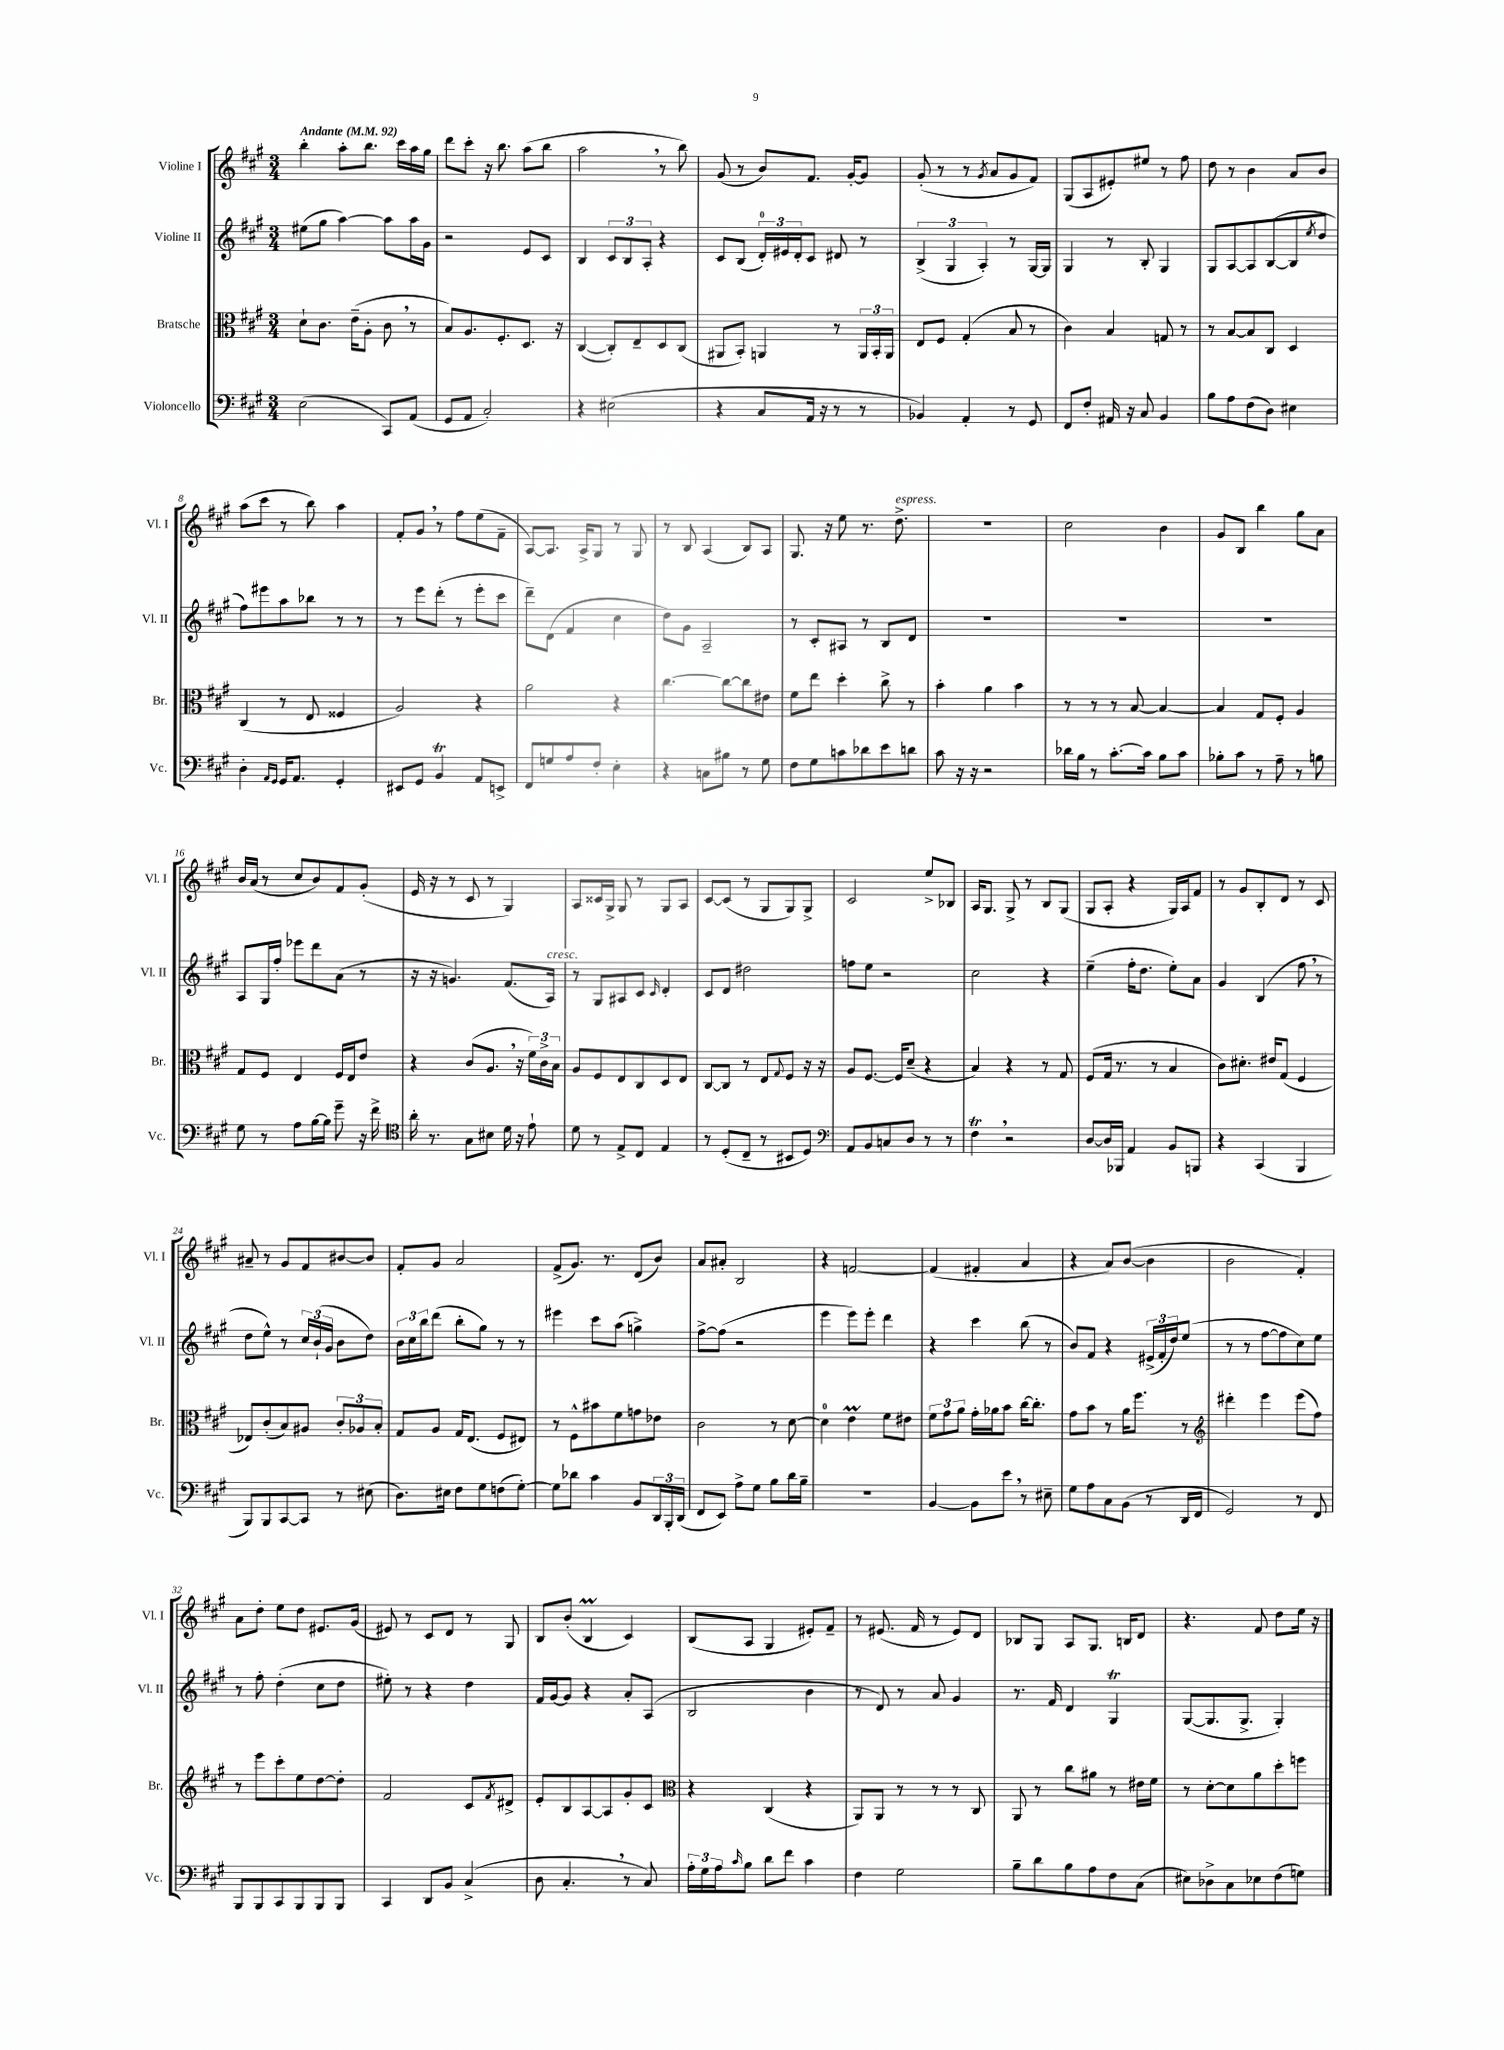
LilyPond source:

<<
\new StaffGroup <<
\new Staff = "s0" \with { instrumentName = "Violine I" shortInstrumentName = "Vl. I" } {
    \clef treble \key a \major \numericTimeSignature \time 3/4 \tempo "Andante" 4 = 92
    b''4-. a''8-. b''8. cis'''16 a''16 gis''16 |
    d'''8 cis'''8-. r16 b''8. a''8( b''8 |
    a''2 \breathe r8 b''8) |
    gis'8( r8 b'8) fis'8. gis'16~-. gis'8 |
    gis'8-.( r8 r8 \acciaccatura { gis'8 } a'8 gis'8 fis'8) |
    gis8( a8 eis'8-.) eis''8 r8 fis''8 |
    d''8 r8 b'4 a'8 b'8 |
    a''8( cis'''8 r8 b''8) a''4 |
    fis'8-. gis'8 \breathe r8 fis''8 e''8( fis'8-- |
    a8~) a8. a16-> gis8 r8 gis8 |
    r8 b8 a4( b8) a8 |
    gis8. r16 e''8 r8. d''8.->^\markup { \italic "espress." } |
    R2. |
    cis''2 b'4 |
    gis'8 b8 b''4 gis''8 a'8 |
    b'16 a'16( r8 cis''8 b'8) fis'8 gis'8-.( |
    e'16 r16 r8 cis'8 r8 gis4) |
    a8 cisis'16 gis16-> gis8 r8 gis8 a8 |
    cis'8~ cis'8( r8 gis8 gis8) gis8-> |
    cis'2 e''8-> bes8 |
    a16 gis8. gis8-> r8 b8 gis8( |
    gis8 a8-. r4 gis16) a16 fis'8 |
    r8 gis'8 b8-. d'8 r8 cis'8 |
    ais'8-- r8 gis'8 fis'8 bis'8~ bis'8 |
    fis'8-. gis'8 a'2 |
    fis'8->( gis'8.) r8. d'8( b'8) |
    a'8 ais'8-. b2 |
    r4 f'2~ |
    f'4( fis'4-. a'4 |
    r4 a'8) b'8~( b'4 |
    b'2 fis'4-.) |
    a'8 d''8-. e''8 d''8 eis'8. gis'16( |
    eis'8) r8 cis'8 d'8 r8 gis8 |
    b8 b'8-.( b4\prall cis'4) |
    b8( a8 gis4 eis'8-.) fis'8-- |
    r8 eis'8.( fis'16 r8 eis'8) d'8 |
    bes8 gis8 a8 gis8. b16 d'8 |
    r4. fis'8 d''8 e''16 r16 \bar "|." |
}
\new Staff = "s1" \with { instrumentName = "Violine II" shortInstrumentName = "Vl. II" } {
    \clef treble \key a \major \numericTimeSignature \time 3/4
    eis''8( gis''8 a''4~) a''8 a''16 gis'16 |
    r2 e'8 cis'8 |
    b4 \tuplet 3/2 { cis'8 b8 a8-. } r4 |
    cis'8 b8( \tuplet 3/2 { d'16-0-.) eis'16 d'16-. } cis'8 dis'8 r8 |
    \tuplet 3/2 { b4->( gis4 a4-.) } r8 gis16~ gis16 |
    gis4 r8 b8-. gis4 |
    gis8 a8~ a8 b8~( b8 \acciaccatura { e''8 } d''8 |
    fis''8) eis'''8 a''8 bes''8 r8 r8 |
    r8 e'''8 d'''8-.( r8 e'''8-. cis'''8 |
    d'''8--) d'8( fis'4 cis''4 |
    d''8) gis'8 a2-- |
    r8 cis'8-. ais8 r8 b8 d'8 |
    R2. |
    R2. |
    R2. |
    a8 gis16 fis''16-. ees'''8 d'''8 a'8( r8 |
    r16 r16 g'4.) fis'8.( a16^\markup { \italic "cresc." }) |
    r8 gis8 ais8 cis'8 \grace { cis'16 } d'4-. |
    cis'8 d'8 dis''2 |
    f''8 e''8 r2 |
    cis''2 r4 |
    e''4--( fis''16-. d''8. e''8-.) a'8 |
    gis'4 b4( fis''8 \breathe r8 |
    d''8 e''8-^) r8 \tuplet 3/2 { cis''16 b'16-!( gis'16 } b'8 d''8) |
    \tuplet 3/2 { b'16 cis''16 b''16 } d'''8( b''8-. gis''8) r8 r8 |
    eis'''4 cis'''8 a''8( g''4->) |
    fis''8~-> fis''8( r2 |
    e'''4 e'''8) e'''8-. d'''4 |
    r4 cis'''4 b''8( r8 |
    b'8) fis'8 r4 \tuplet 3/2 { eis'16->( fis'16-. d''16) } e''8( |
    r8 r8 fis''8~ fis''8 cis''8) e''8 |
    r8 fis''8-. d''4-.( cis''8 d''8 |
    eis''8-.) r8 r4 d''4 |
    fis'16 gis'16~ gis'8 r4 a'8-. a8( |
    b2 b'4 |
    r8 d'8) r8 a'8 gis'4 |
    r8. fis'16 d'4 gis4\trill |
    gis8~( gis8. gis8.-> gis4-.) \bar "|." |
}
\new Staff = "s2" \with { instrumentName = "Bratsche" shortInstrumentName = "Br." } {
    \clef alto \key a \major \numericTimeSignature \time 3/4
    d'8-! cis'8. e'16--( a8-. cis'8 \breathe r8 |
    b8) a8. fis8.-. d8. r16 |
    cis4~( cis8-.) e8-- d8 cis8( |
    ais,8 b,8-.) a,4 r8 \tuplet 3/2 { a,16 b,16-. a,16 } |
    e8 fis8 gis4-.( b8 r8 |
    cis'4) b4 g8 r8 |
    r8 b8~ b8 cis8 d4 |
    cis4( r8 e8 fisis4 |
    a2) r4 |
    a'2 r4 |
    cis''4.~ cis''8~ cis''8 eis'8 |
    fis'8 e''8 d''4-. cis''8-> r8 |
    b'4-. a'4 b'4 |
    r8 r8 r8 b8~ b4~ |
    b4 gis8 fis8-. a4 |
    gis8 fis8 e4 fis16 e16 e'8 |
    r4 cis'8( a8. \breathe r16 \tuplet 3/2 { fis'16) cis'16-> b16 } |
    a8 fis8 e8 cis8 d8 e8 |
    cis8~ cis8 r8 e8 \appoggiatura { gis8 } fis8 r16 r16 |
    a8 fis8.~ fis16 d'8--( r4 |
    b4) r4 r8 gis8 |
    fis8( gis16 r8. r8 b4 |
    cis'8) dis'8.-. eis'16 gis8( fis4 |
    ees8) cis'8-.( b8) ais8 \tuplet 3/2 { cis'8-. aes8 b8-. } |
    gis8 a8 gis16 e8.( fis8 eis8) |
    r8 fis8-^ bis'8 fis'8 g'8 ees'8 |
    cis'2 r8 d'8~ |
    d'4-0 e'4\prall fis'8 eis'8 |
    \tuplet 3/2 { fis'8 gis'8 a'8 } gis'16-. aes'16 b'8 cis''16~ cis''8.-. |
    gis'8 b'8 r8 a'16 fis''8. r8 |
    \clef treble dis'''4-. e'''4 e'''8( fis''8) |
    r8 e'''8 cis'''8-. e''8 d''8~ d''8-. |
    fis'2 cis'8 \acciaccatura { fis'8 } dis'8-> |
    e'8-. b8 a8~ a8 gis'8-. cis'8 |
    \clef alto r4 cis4( r4 |
    a,8) a,8 r8 r8 r8 cis8 |
    a,8 r8 cis''8 ais'8 r8 eis'16 fis'16 |
    r8 d'8~-. d'8 a'8 d''8-. f''8 \bar "|." |
}
\new Staff = "s3" \with { instrumentName = "Violoncello" shortInstrumentName = "Vc." } {
    \clef bass \key a \major \numericTimeSignature \time 3/4
    e2( cis,8) a,8( |
    gis,8 a,8 cis2-.) |
    r4 eis2( |
    r4 cis8 a,16 r16 r8 r8 |
    bes,4) a,4-. r8 gis,8 |
    fis,8 fis8-. ais,16 r16 cis8 b,4 |
    b8 a8 fis8( d8) eis4 |
    d4-. \grace { a,16 gis,16 } gis,16 a,8. gis,4-. |
    eis,8 gis,8 b,4\trill a,8 e,8-> |
    fis,8 g8 a8 fis8-. e4-. |
    r4 c8 bis8 r8 gis8 |
    fis8 gis8 c'8 des'8 e'8 d'8 |
    cis'8 r16 r16 r2 |
    des'16 b16 r8 cis'8.~-. cis'16 b8 cis'8 |
    bes8-. cis'8 r8 a8-- r8 b8 |
    gis8 r8 a8 b16~ b16 gis'8-- r16 fis'16-> |
    \clef tenor a'16-. r8. gis8 bis8 d'16 r16 e'8-! |
    d'8 r8 e8-> cis8 e4 |
    r8 d8-.( cis8-- r8 bis,8 d8) |
    \clef bass a,8 b,8 c8 d8 r8 r8 |
    fis4\trill \breathe r2 |
    d8~ d16 bes,,16 a,4 b,8 b,,8 |
    r4 cis,4( b,,4 |
    b,,8) b,,8 cis,8~ cis,8 r8 eis8( |
    d8.) eis16 fis8 gis8 f8( gis8~-.) |
    gis8 des'8 cis'4 b,8 \tuplet 3/2 { d,16 b,,16-. d,16( } |
    fis,8 e,8) a8-> gis8 b8 d'16 b16-- |
    r2. |
    b,4~ b,8 e'8 \breathe r8 eis8-- |
    gis8 a8 cis8 b,8( r8 d,16 fis,16 |
    gis,2) r8 fis,8 |
    b,,8 b,,8 cis,8 b,,8 b,,8 b,,8 |
    cis,4 d,8 b,8 cis4->( |
    d8 cis4.-. \breathe r8 cis8) |
    \tuplet 3/2 { a16-. gis16 a16 } \grace { cis'16 } b8 d'8 fis'8 cis'4 |
    fis4 gis2 |
    b8-- d'8 b8 a8 fis8 cis8( |
    eis8) des8-> cis8 ees8 fis8( g8) \bar "|." |
}
>>
>>
